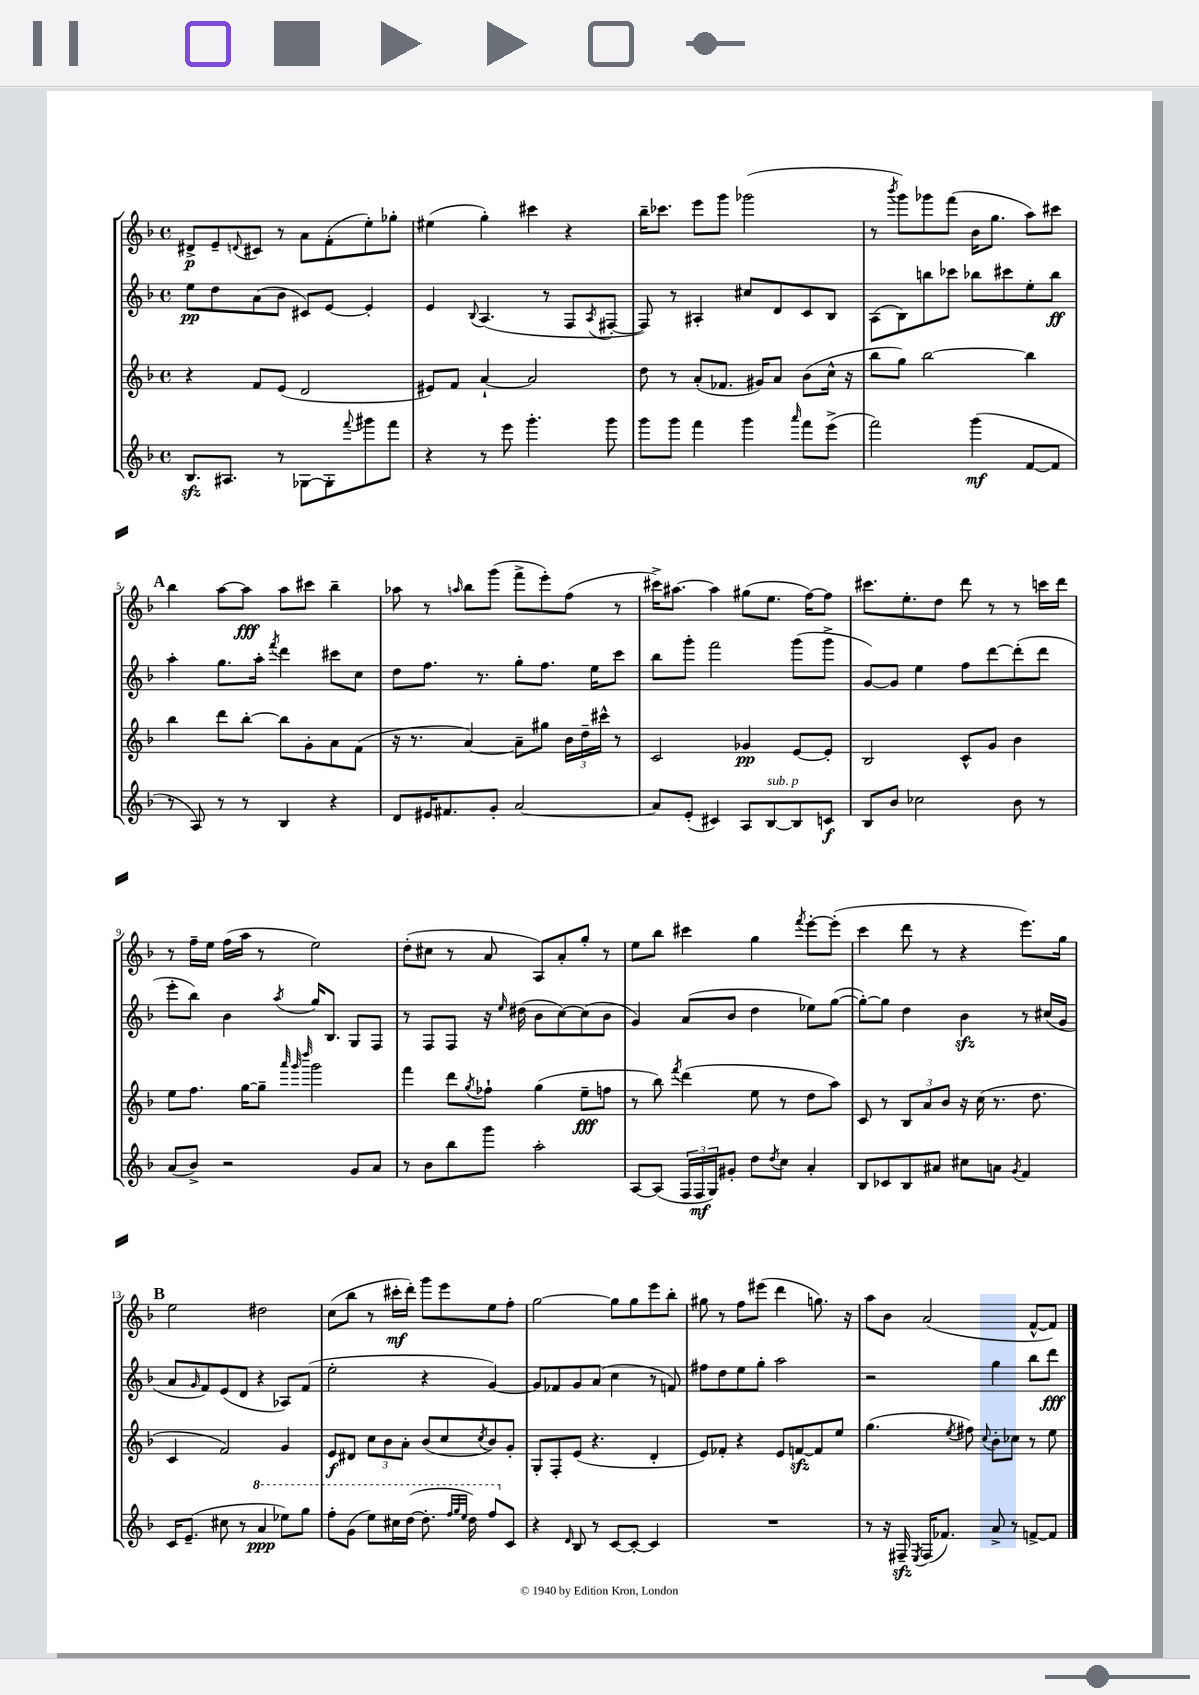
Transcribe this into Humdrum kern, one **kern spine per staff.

**kern	**kern	**kern	**kern
*staff4	*staff3	*staff2	*staff1
*clefG2	*clefG2	*clefG2	*clefG2
*k[b-]	*k[b-]	*k[b-]	*k[b-]
*M4/4	*M4/4	*M4/4	*M4/4
*met(c)	*met(c)	*met(c)	*met(c)
8.B-	4r	8ee	8d#^
.	.	8dd	8e~
8.A#	.	.	.
.	.	.	8qqd
.	8f	(8a	8c#
8r	(8e	8b-	8r
[8G-	2d	8c#)	8a
8G-']	.	[8e	(8f'
8qqfff	.	.	.
8ggg#	.	4e']	8ee')
8fff	.	.	8gg-'
=	=	=	=
4r	8e#)	4e	(4ee#
.	8f	.	.
.	.	8qqB-	.
8r	[4a`	(4.A	4gg')
8eee	.	.	.
4.ggg'	2a]	.	4ccc#
.	.	8r	.
.	.	8F	4r
.	.	8qA	.
8ggg	.	[8F#'	.
=	=	=	=
8ggg	8dd	8F#])	16bb-~
.	.	.	8.ccc-
8ggg	8r	8r	.
4fff	(8a'	4A#'	8eee
.	8.f-	.	8ggg
4ggg	.	8cc#	(2ggg-
.	16g#)	.	.
.	8a	8d	.
16qqaaa	.	.	.
8fff	(8b-	8c	.
(8eee^	16cc^^	8B-	.
.	16r	.	.
=	=	=	=
2fff)	8bb-	(8A	8r
.	.	.	8qbbb-
.	8gg)	8B-)	8ggg)
.	[2bb-	8bb	8ggg-
.	.	8ccc-	(8fff
(4ggg	.	8bb-	16b-
.	.	.	8.gg
.	.	8ccc#	.
[8f	4bb-]	8ee'	8aa)
8f]	.	8bb-	8ccc#
=	=	=	=
8r	4bb-	4aa'	4bb-
8A)	.	.	.
8r	8ddd	8.gg	[8aa
8r	[8bb-'	.	8aa]
.	.	16aa'	.
.	.	8qfff	.
4B-	8bb-]	4ddd	8aa
.	8g'	.	8ccc#
4r	8a	8ccc#	4bb-~
.	(8f	8cc	.
=	=	=	=
8d	16r	8dd	8aa-
.	8.r	.	.
16e#	.	8.ff	8r
8.f#	.	.	.
.	.	.	16qqaa
.	[4a)	.	8bb-
.	.	8.r	.
8g'	.	.	(8ggg
[2a	8a~]	8gg'	8fff^
.	8gg#	8.ff	8eee')
.	24b-	.	(8ff
.	24dd~	.	.
.	.	16ee	.
.	24ccc#^^	.	.
.	8r	8ccc	8r
=	=	=	=
8a]	2c	8bb-	16ccc#^)
.	.	.	[8.aa#
(8e'	.	8ggg'	.
4c#)	.	2fff	4aa#]
8A	4g-	.	(8gg#
[8B-	.	.	8.ee
8B-]	[8e	(8ggg	.
.	.	.	[16ff)
8c	8e']	8ggg^	8ff]
=	=	=	=
8B-	2B-	[8g)	8.ccc#
8b-	.	8g]	.
.	.	.	8.ee'
2cc-	.	4ee	.
.	.	.	8dd
.	8c^^	8ff	8ddd
.	8g	[8ddd	8r
8b-	4b-	(8ddd']	8r
8r	.	8ddd	16ccc
.	.	.	16ddd
=	=	=	=
(8a	8ee	8eee'	8r
8b-^)	8.ff	8bb-)	16ff~
.	.	.	16ee
2r	.	4b-	(16ff
.	[16gg	.	16aa
.	8gg~]	.	8r
.	32qqaaa	.	.
.	32qqggg	.	.
.	32qqdddd	8qaa	.
.	2ggg	16gg	2ee)
.	.	8.B-	.
8g	.	8G	.
8a	.	8F	.
=	=	=	=
8r	4fff	8r	(8dd'
8b-	.	8F	8cc#
8bb-	8ddd	8F	8r
.	8qgg	.	.
8ggg	8ff-`	16r	8a
.	.	16qqee	.
.	.	(16dd#	.
2aa'	(4gg	8b-	8A)
.	.	[8cc)	8a'
.	8ee~	(8cc]	8gg'
.	8ff	8b-	8r
=	=	=	=
[8A	8r	4g)	8ee
(8A]	8bb-)	.	8bb-
.	8qfff	.	.
24F	(4ddd	(8a	4ccc#
24F	.	.	.
24G)	.	.	.
8g#'	.	8b-	.
8dd	8ee	4dd	4gg
8qdd	.	.	.
8cc	8r	.	.
.	.	.	8qfff
4a'	8dd	8ee-)	[8eee'
.	8aa)	([8gg	(8eee']
=	=	=	=
8B-	8c	8gg'_)	4ccc
8c-	8r	8gg]	.
8B-	12B-	4dd	8ddd
.	12a	.	.
8a#	.	.	8r
.	12b-	.	.
8cc#	16r	4b-	4r
.	(16cc	.	.
8a	8.r	.	.
8qg	.	.	.
4f	.	8r	8.eee)
.	8.dd	.	.
.	.	(16cc#	.
.	.	16g	16gg
=	=	=	=
16c	4c	8a	2ee
(8.e~	.	.	.
.	.	16qqg	.
.	.	8f)	.
8cc#	2f)	(8e	.
8r	.	8d	.
4aa	.	4r	2dd#
8eee-)	4g	8A-)	.
8ggg	.	(8f	.
=	=	=	=
8fff'	8e	2ee'	(8cc
(8gg	8d#	.	8bb-
8eee)	12cc	.	8r
.	12b-	.	.
16ccc#	.	.	16ccc#'
.	12a'	.	.
([16ddd	.	.	16ddd')
8.ddd']	(8b-	4r	8ggg
.	8cc	.	8eee
32qqfff	.	.	.
32qqggg	.	.	.
32qqeee	.	.	.
16ddd)	.	.	.
.	8qcc	.	.
8fff	8b-)	[4g)	8ee
8c	8g'	.	8ff'
=	=	=	=
4r	8G'	8g]	[2gg
.	8F'	8f-	.
16qqd	.	.	.
8B-	(8e	8g	.
8r	4.r	(8a	.
[8c	.	4cc	8gg]
8c'_	.	.	8gg
4c]	4d'	8r	8eee
.	.	8f)	8bb-'
=	=	=	=
1r	8e)	8ff#	8gg#
.	8f-'	8dd	8r
.	4r	8ee	8ff
.	.	8gg'	(8eee#
.	8e	2aa	4ddd
.	[8f	.	.
.	8f]	.	8.gg)
.	8ee	.	.
.	.	.	16r
=	=	=	=
8r	(4.gg	2r	8aa
16r	.	.	8b-
16F#~	.	.	.
8qE	.	.	.
(16F#	.	.	(2a
8.f-)	.	.	.
.	8qee	.	.
.	8ff#)	.	.
.	8qqcc	.	.
8a^	8b-'	4gg	.
8r	8cc-	.	.
[8f^	8r	8bb-	[8f^^
8f]	8ee	8ddd	8f])
==	==	==	==
*-	*-	*-	*-
